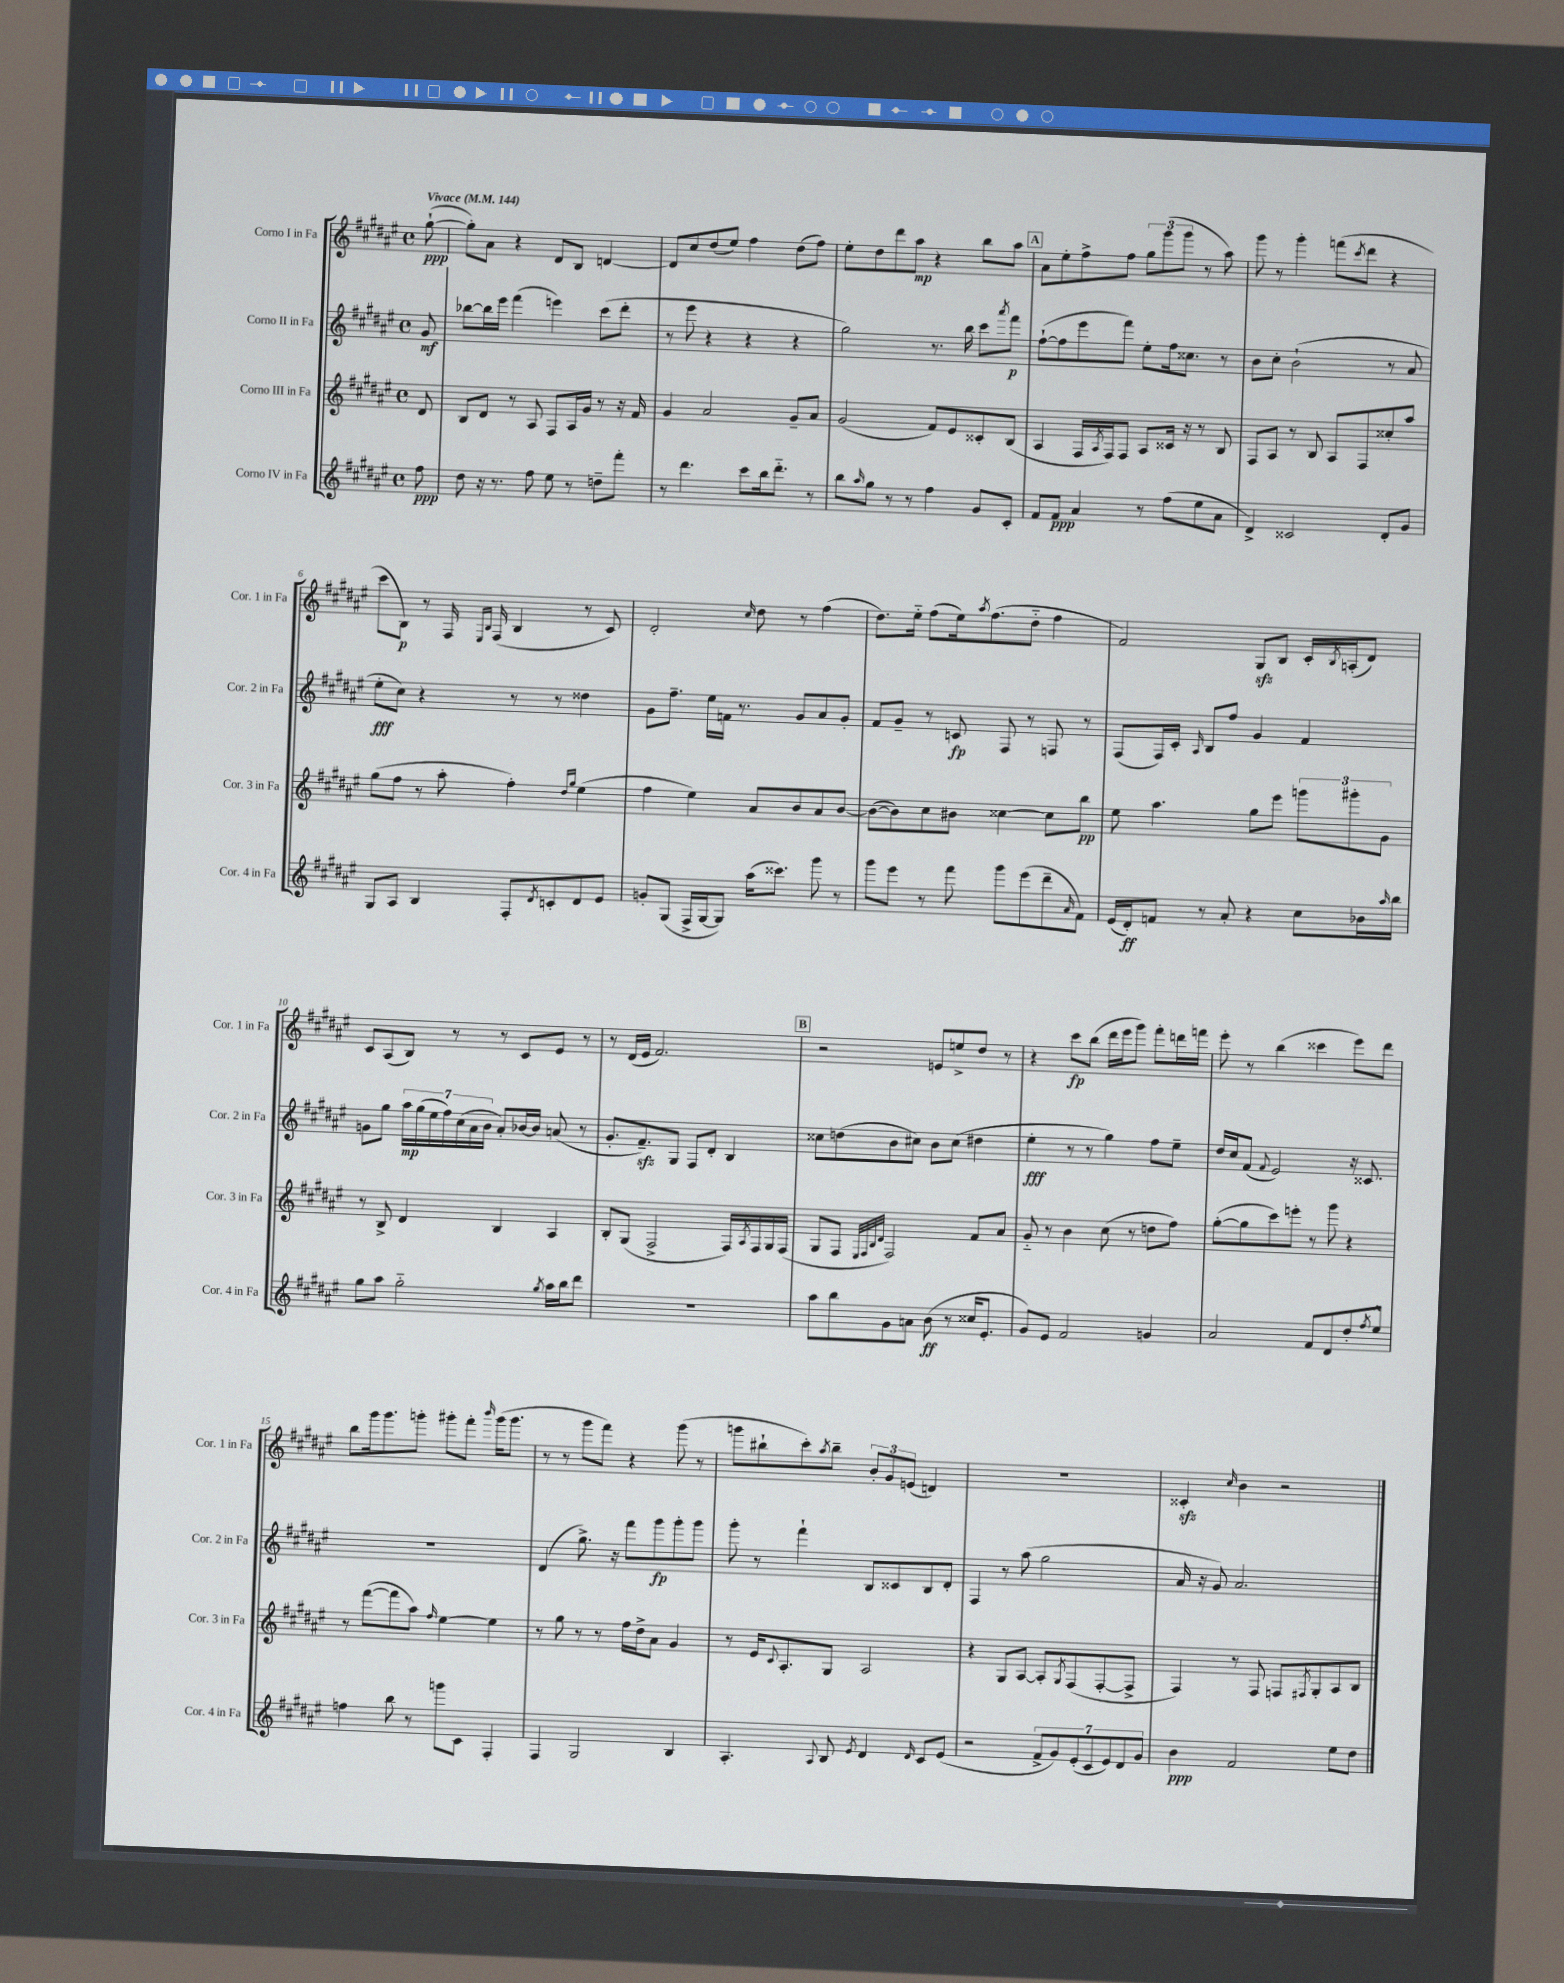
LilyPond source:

<<
\new StaffGroup <<
\new Staff = "s0" \with { instrumentName = "Corno I in Fa" shortInstrumentName = "Cor. 1 in Fa" } {
    \clef treble \key fis \major \defaultTimeSignature \time 4/4 \partial 8 \tempo "Vivace" 4 = 144
    gis''8~-!\ppp( |
    gis''8-.) ais'8 r4 dis'8 b8 d'4~ |
    d'8 cis''8 dis''8( eis''8) fis''4 dis''8( fis''8) |
    eis''8-. dis''8 dis'''8 ais''8\mp r4 b''8 ais''8 |
    \mark \markup { \box "A" } ais'8 eis''8-. fis''8-> fis''8 \tuplet 3/2 { gis''8 gis'''8( gis'''8 } r8 ais''8) |
    gis'''8 r8 gis'''4-. f'''8( \acciaccatura { cis'''8 } dis'''8 r4 |
    cis'''8 b8\p) r8 fis16 \grace { eis16 b16 } fis16( b4 r8 cis'8) |
    dis'2-. \grace { cis''16 } dis''8 r8 fis''4( |
    dis''8.) eis''16-_ fis''8( eis''16) \acciaccatura { ais''8 } fis''8.( dis''8-_ fis''4 |
    fis'2) gis8\sfz b8 cis'16-. \acciaccatura { b8 } a16-.( dis'8) |
    cis'8 ais8( b8) r8 r8 cis'8 eis'8 r8 |
    r8 dis'16( eis'16 fis'2.) |
    \mark \markup { \box "B" } r2 e'8 e''8-> dis''8 r8 |
    r4 cis'''8\fp b''8( dis'''16 eis'''16 gis'''8) fis'''8-. d'''16 f'''16 |
    eis'''8-. r8 b''4( cisis'''4 eis'''8) dis'''8 |
    b''8 gis'''16 gis'''8. g'''8-. gis'''8-. fis'''8-. \grace { b'''16 } gis'''16( gis'''8. |
    r8 r8 gis'''8 fis'''8) r4 gis'''8( r8 |
    g'''8 bis''8-! cis'''8-.) \acciaccatura { ais''8 } bis''8-- \tuplet 3/2 { b'8-. gis'8 e'8( } d'4) |
    R1 |
    cisis'4-.\sfz \grace { cis''16 } b'4 r2 \bar "|." |
}
\new Staff = "s1" \with { instrumentName = "Corno II in Fa" shortInstrumentName = "Cor. 2 in Fa" } {
    \clef treble \key fis \major \defaultTimeSignature \time 4/4 \partial 8
    gis'8\mf |
    bes''8~ bes''16 eis'''16 fis'''4( e'''4) cis'''8( dis'''8-. |
    r8 eis'''8 r4 r4 r4 |
    gis''2) r8. b''16 cis'''8 \acciaccatura { ais'''8 } fis'''8\p |
    \mark \markup { \box "A" } fis''8~-!( fis''8 eis'''8 fis'''8) eis''8-. fis''16 cisis''8. r8 |
    b'8 cis''8-. b'2-!( r8 ais'8 |
    eis''8-.\fff cis''8) r4 r8 r8 disis''4 |
    gis'8 fis''8.-- eis''16 f'16 r8. gis'8 ais'8 gis'8-. |
    fis'8 gis'8-- r8 c'8\fp fis8 r8 f8 r8 |
    fis8( fis16) cis'16-. \grace { ais16 } b8 fis''8 gis'4 fis'4 |
    g'8 gis''8 \tuplet 7/4 { ais''16\mp gis''16( eis''16 fis''16) cis''16( ais'16 b'16 } ais'8-.) bes'16~ bes'16 a'8( r8 |
    gis'8.-. fis'8.--\sfz) gis8 fis8 dis'8-. b4 |
    \mark \markup { \box "B" } cisis''8 d''8( b'8 cis''8) b'8 cis''8( dis''4 |
    eis''4-.\fff r8 r8 gis''4) fis''8 eis''8-- |
    dis''16 cis''16 fis'8( \appoggiatura { fis'8 } eis'2) r16 cisis'8. |
    R1 |
    dis'4( gis''8.->) r16 fis'''8 gis'''8\fp gis'''8-. gis'''8 |
    gis'''8-. r8 fis'''4-! b8 cisis'8 b8 dis'8-. |
    fis4 r8 ais''8( gis''2 |
    ais'16 r16 gis'8) ais'2. \bar "|." |
}
\new Staff = "s2" \with { instrumentName = "Corno III in Fa" shortInstrumentName = "Cor. 3 in Fa" } {
    \clef treble \key fis \major \defaultTimeSignature \time 4/4 \partial 8
    dis'8 |
    b8 dis'8 r8 ais8 fis8 ais16 gis'16 r8 r16 fis'16 |
    gis'4 ais'2 gis'8-- ais'8 |
    gis'2( fis'8) eis'8 cisis'8-. b8( |
    \mark \markup { \box "A" } ais4 fis16 \acciaccatura { ais8 } fis16) fis8 ais8 cisis'16 r16 r8 b8 |
    fis8 ais8 r8 b8 ais8 fis8 cisis''8-. ais''8 |
    gis''8( fis''8 r8 ais''8-. fis''4-.) \grace { dis''16 gis''16 } eis''4( |
    fis''4 eis''4) ais'8 b'8 ais'8 b'8~ |
    b'8~( b'8) cis''8 bis'8 cisis''4~ cisis''8 b''8\pp |
    eis''8 ais''4. gis''8 eis'''8 \tuplet 3/2 { g'''8 gis'''8-. gis'8 } |
    r8 b8-> dis'4 b4 ais4 |
    b8-. gis8( fis2-> fis16) \acciaccatura { ais8 } fis16 gis16 fis16( |
    \mark \markup { \box "B" } gis8 fis8 \grace { eis32 fis32 b32 dis'32 } fis2) fis'8 ais'8 |
    gis'8-_ r8 b'4 cis''8( r8 d''8 fis''8) |
    gis''8~-.( gis''8 cis'''8) e'''8-. r8 gis'''8 r4 |
    r8 fis'''8~( fis'''8 ais''8) \grace { fis''16 } eis''4~ eis''4 |
    r8 gis''8 r8 r8 fis''16 dis''16-> ais'8 gis'4 |
    r8 eis'16 \appoggiatura { cis'8 } ais8.-. gis8 ais2 |
    r4 gis8 ais8~ ais8-. \acciaccatura { gis8 } fis8( fis8~-. fis8-> |
    fis4) r8 fis8 f8 \acciaccatura { fis8 } gis8-. ais8 b8 \bar "|." |
}
\new Staff = "s3" \with { instrumentName = "Corno IV in Fa" shortInstrumentName = "Cor. 4 in Fa" } {
    \clef treble \key fis \major \defaultTimeSignature \time 4/4 \partial 8
    fis''8\ppp |
    dis''8 r16 r8. fis''8 eis''8 r8 d''8-- fis'''8-. |
    r8 dis'''4. cis'''8 b''16 dis'''8.-_ r8 |
    b''8 \grace { ais''16 } gis''8 r8 r8 fis''4 gis'8 cis'8-. |
    \mark \markup { \box "A" } fis'8 fis'8\ppp ais'4 r8 fis''8( eis''8 ais'8 |
    dis'4->) cisis'2 dis'8-. gis'8 |
    gis8 ais8 b4 fis8-. \acciaccatura { dis'8 } c'8-. dis'8 eis'8 |
    g'8-. gis8( fis16-> gis16~ gis8) ais''16( cisis'''8.) gis'''8 r8 |
    gis'''8 eis'''8 r8 fis'''8 gis'''8 eis'''8( dis'''8-- \grace { ais'16 } fis'8) |
    eis'16( dis'16-.\ff) f'8 r8 ais'8-. r4 cis''8 bes'16 \grace { ais''16 } b''16 |
    gis''8 ais''8 gis''2-_ \acciaccatura { gis''8 } ais''16 b''16 dis'''8 |
    R1 |
    \mark \markup { \box "B" } ais''8 b''8 gis'8 a'8 b'8\ff( r8 cisis''16 eis'8.-. |
    gis'8) eis'8 fis'2 g'4 |
    ais'2 fis'8 dis'8 dis''8-. \acciaccatura { fis''8 } eis''8-^ |
    f''4 b''8 r8 g'''8 cis'8 fis4-. |
    fis4 gis2 b4 |
    ais4.-. \appoggiatura { ais8 } b8 \acciaccatura { eis'8 } dis'4 \grace { dis'16 } cis'8 eis'8( |
    r2 \tuplet 7/4 { fis'8-> gis'8) eis'8-.( cis'8 eis'8) dis'8 gis'8 } |
    b'4\ppp fis'2 eis''8 dis''8 \bar "|." |
}
>>
>>
